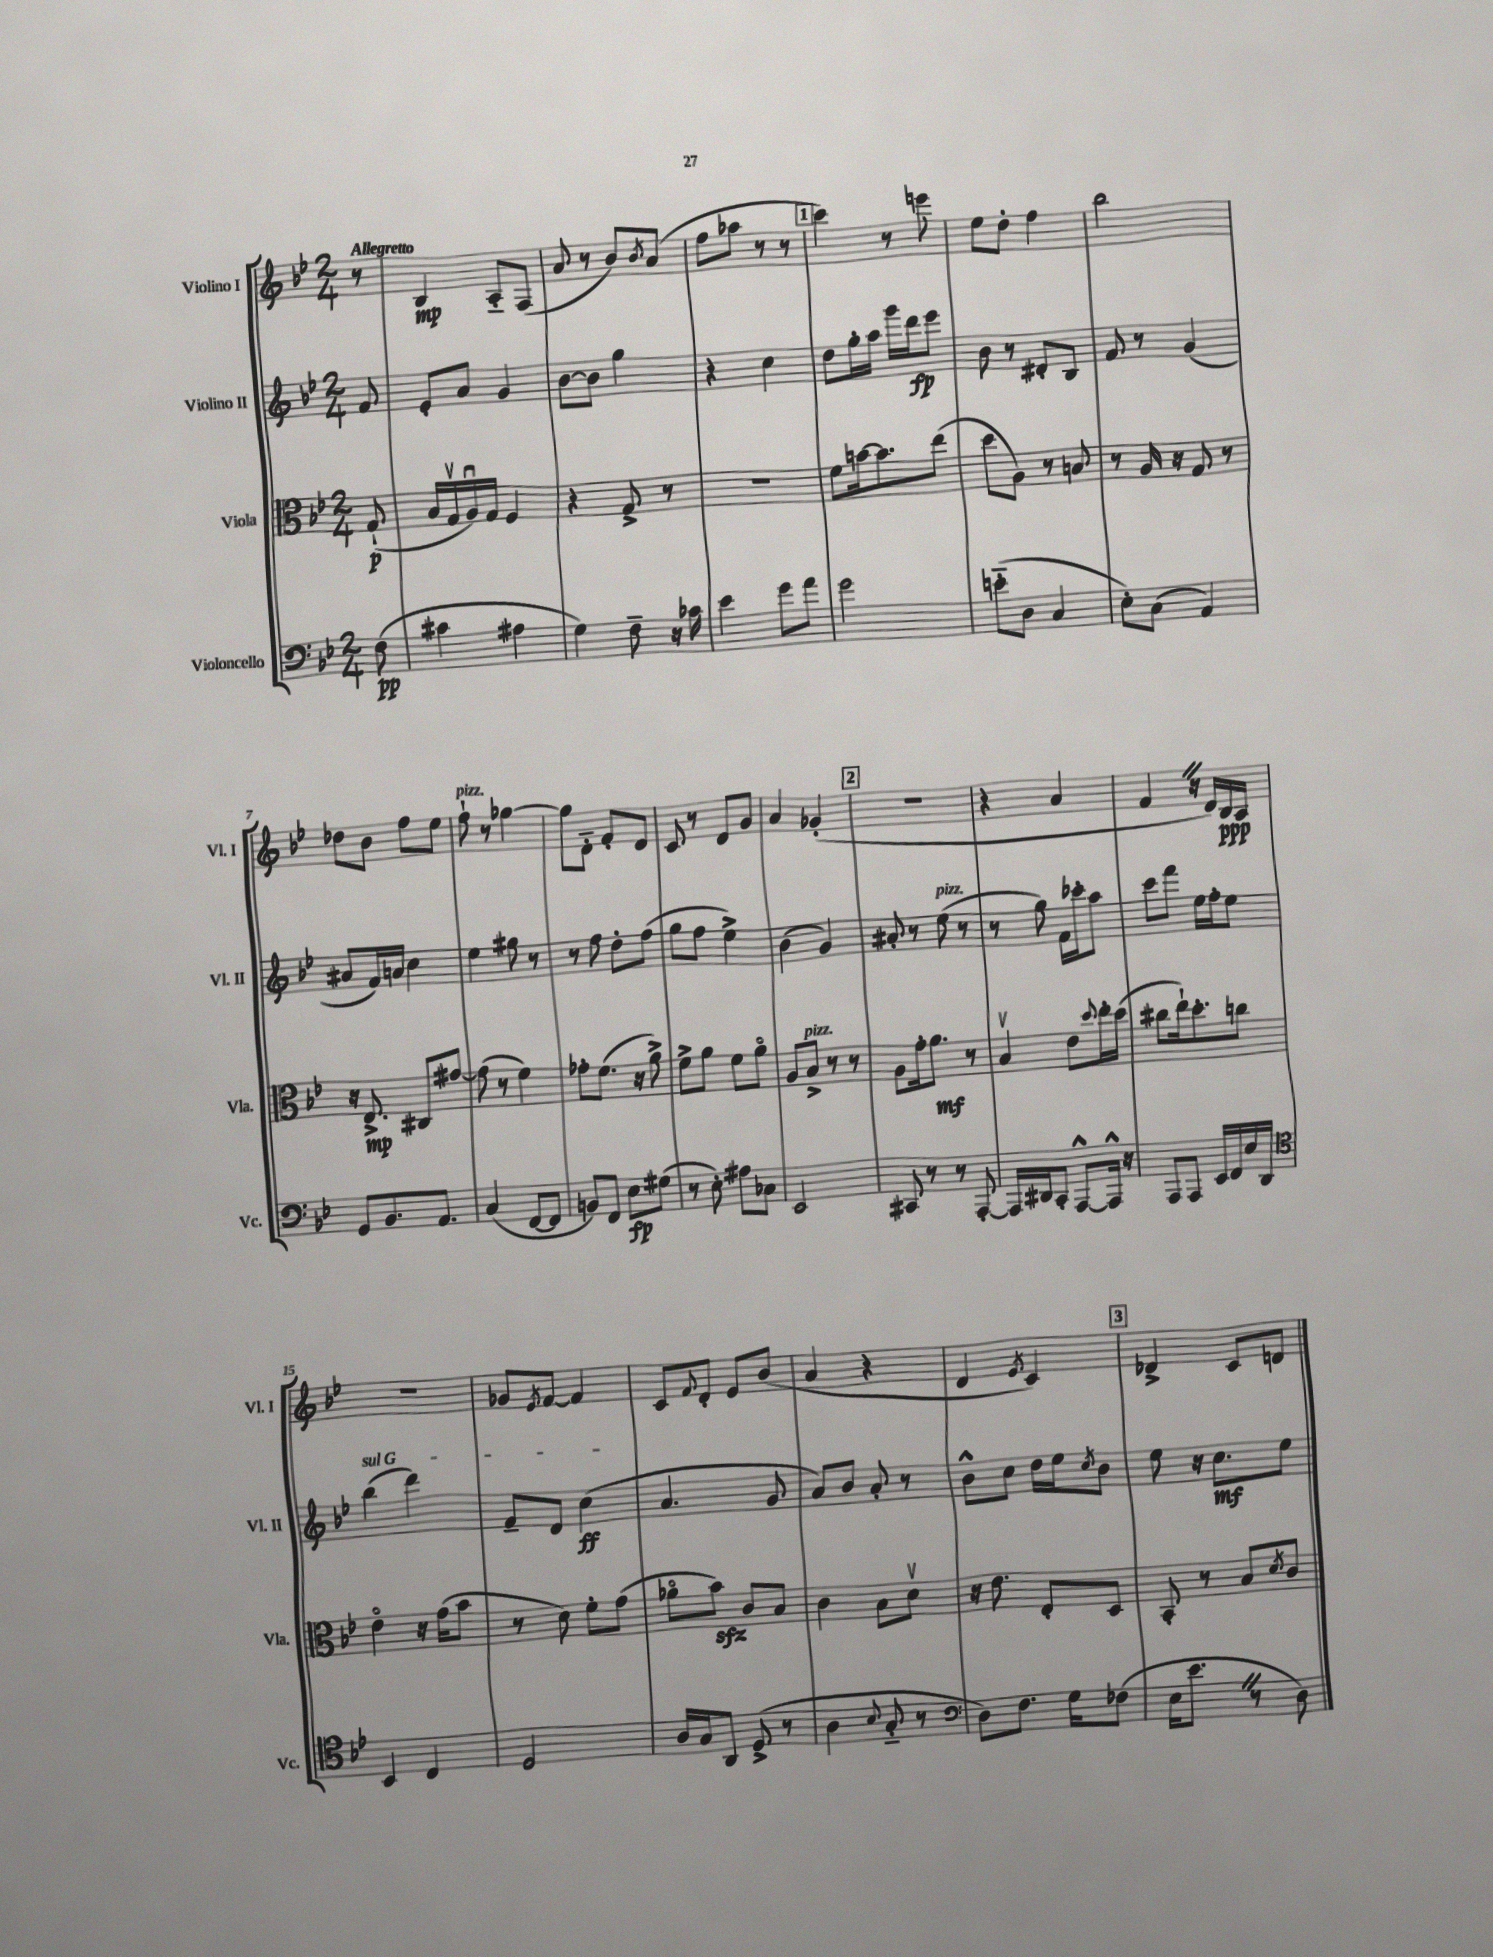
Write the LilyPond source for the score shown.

<<
\new StaffGroup <<
\new Staff = "s0" \with { instrumentName = "Violino I" shortInstrumentName = "Vl. I" } {
    \clef treble \key bes \major \numericTimeSignature \time 2/4 \partial 8 \tempo "Allegretto"
    r8 |
    bes4\mp a8-_ f8( |
    a'8 r8 bes'8) \acciaccatura { bes'8 } a'8( |
    f''8 aes''8 r8 r8 |
    \mark \markup { \box "1" } c'''4) r8 e'''8 |
    ees''8 d''8-. f''4 |
    bes''2 |
    des''8 bes'8 f''8 ees''8 |
    f''8-!^\markup { \italic "pizz." } r8 ges''4~ |
    ges''8 d'8-_ f'8-. d'8 |
    c'8 r8 d'8 g'8 |
    a'4 ges'4-.( |
    \mark \markup { \box "2" } R2 |
    r4 a'4 |
    f'4 \once \override BreathingSign.text = \markup { \musicglyph "scripts.caesura.straight" } \breathe r16 d'16) bes16\ppp a16 |
    R2 |
    ges'8 \acciaccatura { ees'8 } f'8~ f'4 |
    c'8 \appoggiatura { f'8 } d'8-. ees'8 bes'8( |
    a'4 r4 |
    d'4 \acciaccatura { ees'8 } c'4) |
    \mark \markup { \box "3" } des'4-> c'8 d'8 \bar "|." |
}
\new Staff = "s1" \with { instrumentName = "Violino II" shortInstrumentName = "Vl. II" } {
    \clef treble \key bes \major \numericTimeSignature \time 2/4 \partial 8
    f'8 |
    ees'8-. a'8 g'4 |
    bes'8~ bes'8 g''4 |
    r4 c''4 |
    \mark \markup { \box "1" } d''8 g''16-. a''16 g'''16 d'''16\fp ees'''8 |
    bes'8 r8 dis'8-. bes8 |
    f'8 r8 g'4( |
    ais'8 f'16) a'16 c''4 |
    ees''4 gis''8 r8 |
    r8 f''8 d''8-. f''8( |
    g''8 f''8 ees''4->) |
    bes'4( g'4) |
    \mark \markup { \box "2" } ais'8-. r8 ees''8^\markup { \italic "pizz." }( r8 |
    r8 g''8) f'16 ces'''16-. a''8 |
    c'''8 f'''8 ees''16 f''16-. ees''8 |
    \once \override TextSpanner.bound-details.left.text = \markup { \italic "sul G" } bes''4\startTextSpan( d'''4) |
    f'8-- d'8 c''4\ff\stopTextSpan( |
    a'4. g'8 |
    a'8) bes'8 a'8-. r8 |
    bes'8-^ c''8 d''16 ees''16 \acciaccatura { c''8 } bes'8 |
    \mark \markup { \box "3" } ees''8 r16 c''8.\mf ees''8 \bar "|." |
}
\new Staff = "s2" \with { instrumentName = "Viola" shortInstrumentName = "Vla." } {
    \clef alto \key bes \major \numericTimeSignature \time 2/4 \partial 8
    g8-!\p( |
    bes16 g16\upbow a16\downbow) g16 f4 |
    r4 g8-> r8 |
    R2 |
    \mark \markup { \box "1" } f'8 b'16~ b'8. ees''8( |
    d''8 a8) r8 b8 |
    r8 a16 r16 g8 r8 |
    r16 ees8.->\mp cis8 gis'8~ |
    gis'8( r8 f'4) |
    ges'8-. f'8.( r16 a'8->) |
    f'8-> a'8 f'8 a'8\flageolet |
    a8 bes8->^\markup { \italic "pizz." } r8 r8 |
    \mark \markup { \box "2" } a8 g'16-. a'8.\mf r8 |
    bes4\upbow ees'8 \appoggiatura { d''8 } ees''16-. d''16( |
    cis''8 ees''16-!) d''8.-. c''8 |
    ees'4\flageolet r16 g'16( bes'8 |
    r8 d'8) f'8-. g'8( |
    aes'8\flageolet bes'8\sfz) c'8 bes8 |
    c'4 bes8 d'8\upbow |
    r16 ees'8. ees8-. d8 |
    \mark \markup { \box "3" } bes,8-. r8 bes8 \acciaccatura { d'8 } c'8 \bar "|." |
}
\new Staff = "s3" \with { instrumentName = "Violoncello" shortInstrumentName = "Vc." } {
    \clef bass \key bes \major \numericTimeSignature \time 2/4 \partial 8
    f8\pp( |
    cis'4 ais4 |
    g4) f8-- r16 ces'16 |
    ees'4 g'8 a'8 |
    \mark \markup { \box "1" } g'2 |
    e'8-_( d8 c4 |
    ees8-.) c8( a,4) |
    g,8 bes,8. a,8. |
    c4( f,8~ f,8 |
    b,8) f,8 ees8\fp gis8( |
    r8 ees8-.) ais8 ces8 |
    ees,2 |
    \mark \markup { \box "2" } cis,8 r8 r8 a,,8~-. |
    a,,16 dis,16 c,8-. a,,8~-^ a,,16-^ r16 |
    a,,8 a,,8 ees,16 f,16 ees16 d,16 |
    \clef tenor bes,4 c4 |
    d2 |
    a16 g16 a,8 d8->( r8 |
    a4 \appoggiatura { bes8 } g8-_ r8 |
    \clef bass d8) f8. g16 fes8( |
    \mark \markup { \box "3" } ees16 ees'8. \once \override BreathingSign.text = \markup { \musicglyph "scripts.caesura.straight" } \breathe r8 d8) \bar "|." |
}
>>
>>
